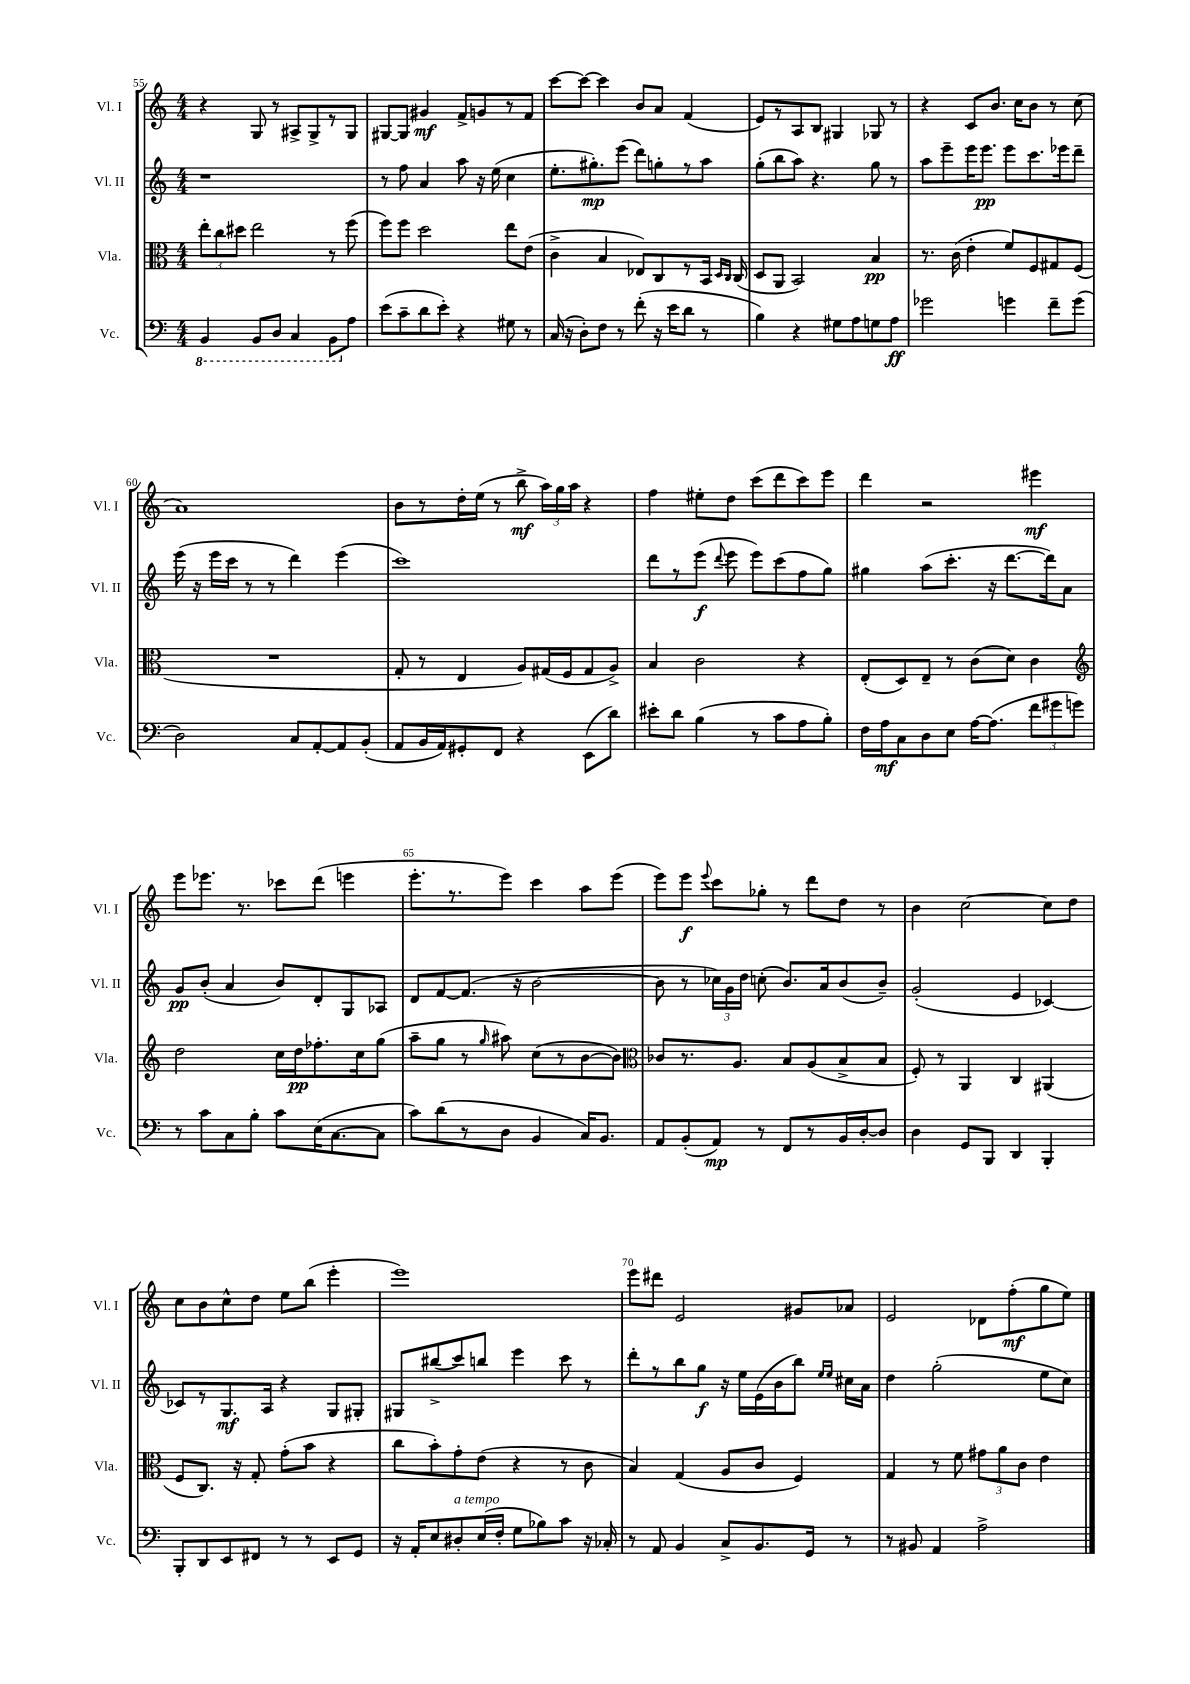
<<
\new StaffGroup <<
\new Staff = "s0" \with { instrumentName = "Vl. I" shortInstrumentName = "Vl. I" } {
    \clef treble \key c \major \numericTimeSignature \time 4/4
    \autoBeamOff r4 g8 r8 ais8[-> g8-> r8 g8] |
    gis8[~ gis8] gis'4\mf f'8[-> g'8 r8 f'8] |
    c'''8[~ c'''8]~ c'''4 b'8[ a'8] f'4( |
    e'8[) r8 a8 b8] gis4 ges8 r8 |
    r4 c'8[ b'8.] c''16[ b'8] r8 c''8( |
    a'1) |
    b'8[ r8 d''16-. e''16]( r8 b''8->\mf \tuplet 3/2 { a''16[) g''16 a''16] } r4 |
    f''4 eis''8[-. d''8] c'''8[( d'''8 c'''8) e'''8] |
    d'''4 r2 eis'''4\mf |
    e'''8[ ees'''8.] r8. ces'''8[ d'''8]( e'''4 |
    e'''8.[-. r8. e'''8]) c'''4 a''8[ e'''8]( |
    e'''8[) e'''8]\f \appoggiatura { e'''8 } c'''8[ ges''8]-. r8 d'''8[ d''8] r8 |
    b'4 c''2~ c''8[ d''8] |
    c''8[ b'8 c''8-^ d''8] e''8[ b''8]( e'''4-. |
    e'''1) |
    e'''8[ dis'''8] e'2 gis'8[ aes'8] |
    e'2 des'8[ f''8-.\mf( g''8 e''8]) \bar "|." |
}
\new Staff = "s1" \with { instrumentName = "Vl. II" shortInstrumentName = "Vl. II" } {
    \clef treble \key c \major \numericTimeSignature \time 4/4
    \autoBeamOff r1 |
    r8 f''8 a'4 a''8 r16 e''16( c''4 |
    e''8.[-. gis''8.-.\mp) e'''8]( d'''8[) g''8-. r8 a''8] |
    g''8[-.( b''8 a''8]) r4. g''8 r8 |
    a''8[ e'''8-- e'''16 e'''8.]\pp e'''8[ c'''8. ees'''16 d'''8]-- |
    e'''16( r16 e'''16[ c'''16] r8 r8 d'''4) e'''4( |
    c'''1) |
    d'''8[ r8 e'''8]\f( \appoggiatura { d'''8 } e'''8 e'''8[) c'''8( f''8 g''8]) |
    gis''4 a''8[( c'''8.]-. r16 d'''8.[~ d'''16) a'8] |
    g'8[\pp b'8]-.( a'4 b'8[) d'8-. g8 aes8] |
    d'8[ f'8~ f'8.]( r16 b'2~ |
    b'8 r8 \tuplet 3/2 { ces''16[) g'16 d''16] } c''8-.( b'8.[) a'16 b'8( b'8]--) |
    g'2-.( e'4 ces'4~) |
    ces'8[ r8 g8.\mf a16] r4 g8[ gis8]-. |
    gis8[ bis''8->( c'''8) b''8] e'''4 c'''8 r8 |
    d'''8[-. r8 b''8 g''8]\f r16 e''16[ e'16( b'16 b''8]) \grace { e''16[ e''16] } cis''16[ a'16] |
    d''4 g''2-.( e''8[ c''8]) \bar "|." |
}
\new Staff = "s2" \with { instrumentName = "Vla." shortInstrumentName = "Vla." } {
    \clef alto \key c \major \numericTimeSignature \time 4/4
    \autoBeamOff \tuplet 3/2 { e''8[-. c''8 dis''8] } e''2 r8 f''8( |
    f''8[) f''8] d''2 e''8[ e'8]( |
    c'4-> b4 ees8[) c8 r8 b,16] \grace { d16[ c16] } c16( |
    d8[ a,8] b,2) b4\pp |
    r8. c'16( e'4-. f'8[) f8 gis8 f8]( |
    R1 |
    g8-. r8 e4 a8[) gis16( f16 gis8 a8]->) |
    b4 c'2 r4 |
    e8[-.( d8) e8]-- r8 c'8[( d'8]) c'4 |
    \clef treble d''2 c''16[ d''16\pp fes''8.-. c''16 g''8]( |
    a''8[-- g''8] r8 \grace { g''16 } ais''8) c''8[( r8 b'8~ b'8]) |
    \clef alto ces'8[ r8. a8.] b8[ a8( b8-> b8] |
    f8-.) r8 a,4 c4 ais,4( |
    f8[ c8.]) r16 g8-. g'8[-.( b'8] r4 |
    c''8[ b'8-.) g'8-. e'8]( r4 r8 c'8 |
    b4) g4( a8[ c'8] f4) |
    g4 r8 f'8 \tuplet 3/2 { gis'8[ a'8 c'8] } e'4 \bar "|." |
}
\new Staff = "s3" \with { instrumentName = "Vc." shortInstrumentName = "Vc." } {
    \clef bass \key c \major \numericTimeSignature \time 4/4
    \autoBeamOff \ottava #-1 b,,4 b,,8[ d,8] c,4 b,,8[ \ottava #0 a8] |
    e'8[( c'8-- d'8 e'8]-.) r4 gis8 r8 |
    c16( r16 d8[-.) f8] r8 f'8-.( r16 e'16[ d'8] r8 |
    b4) r4 gis8[ a8 g8 a8]\ff |
    ges'2 g'4 f'8[-- g'8]( |
    d2) c8[ a,8~-. a,8 b,8]-.( |
    a,8[ b,16 a,16) gis,8-. f,8] r4 e,8[( d'8]) |
    eis'8[-. d'8] b4( r8 c'8[ a8 b8]-.) |
    f16[ a16\mf c8 d8 e8] a16[~ a8.]( \tuplet 3/2 { f'8[ gis'8 g'8]) } |
    r8 c'8[ c8 b8]-. c'8[ e16( c8.~ c8] |
    c'8[) d'8( r8 d8] b,4 c16[) b,8.] |
    a,8[ b,8-.( a,8]\mp) r8 f,8[ r8 b,16 d16~-. d8] |
    d4 g,8[ b,,8] d,4 b,,4-. |
    b,,8[-. d,8 e,8 fis,8] r8 r8 e,8[ g,8] |
    r16 a,16[-. e8 dis8-.^\markup { \italic "a tempo" } e16( f16]-. g8[ bes8) c'8] r16 ces16-. |
    r8 a,8 b,4 c8[-> b,8. g,16] r8 |
    r8 bis,8 a,4 a2-> \bar "|." |
}
>>
>>
\layout { \context { \Score currentBarNumber = #55 \override BarNumber.break-visibility = ##(#f #t #t) barNumberVisibility = #(every-nth-bar-number-visible 5) } }
